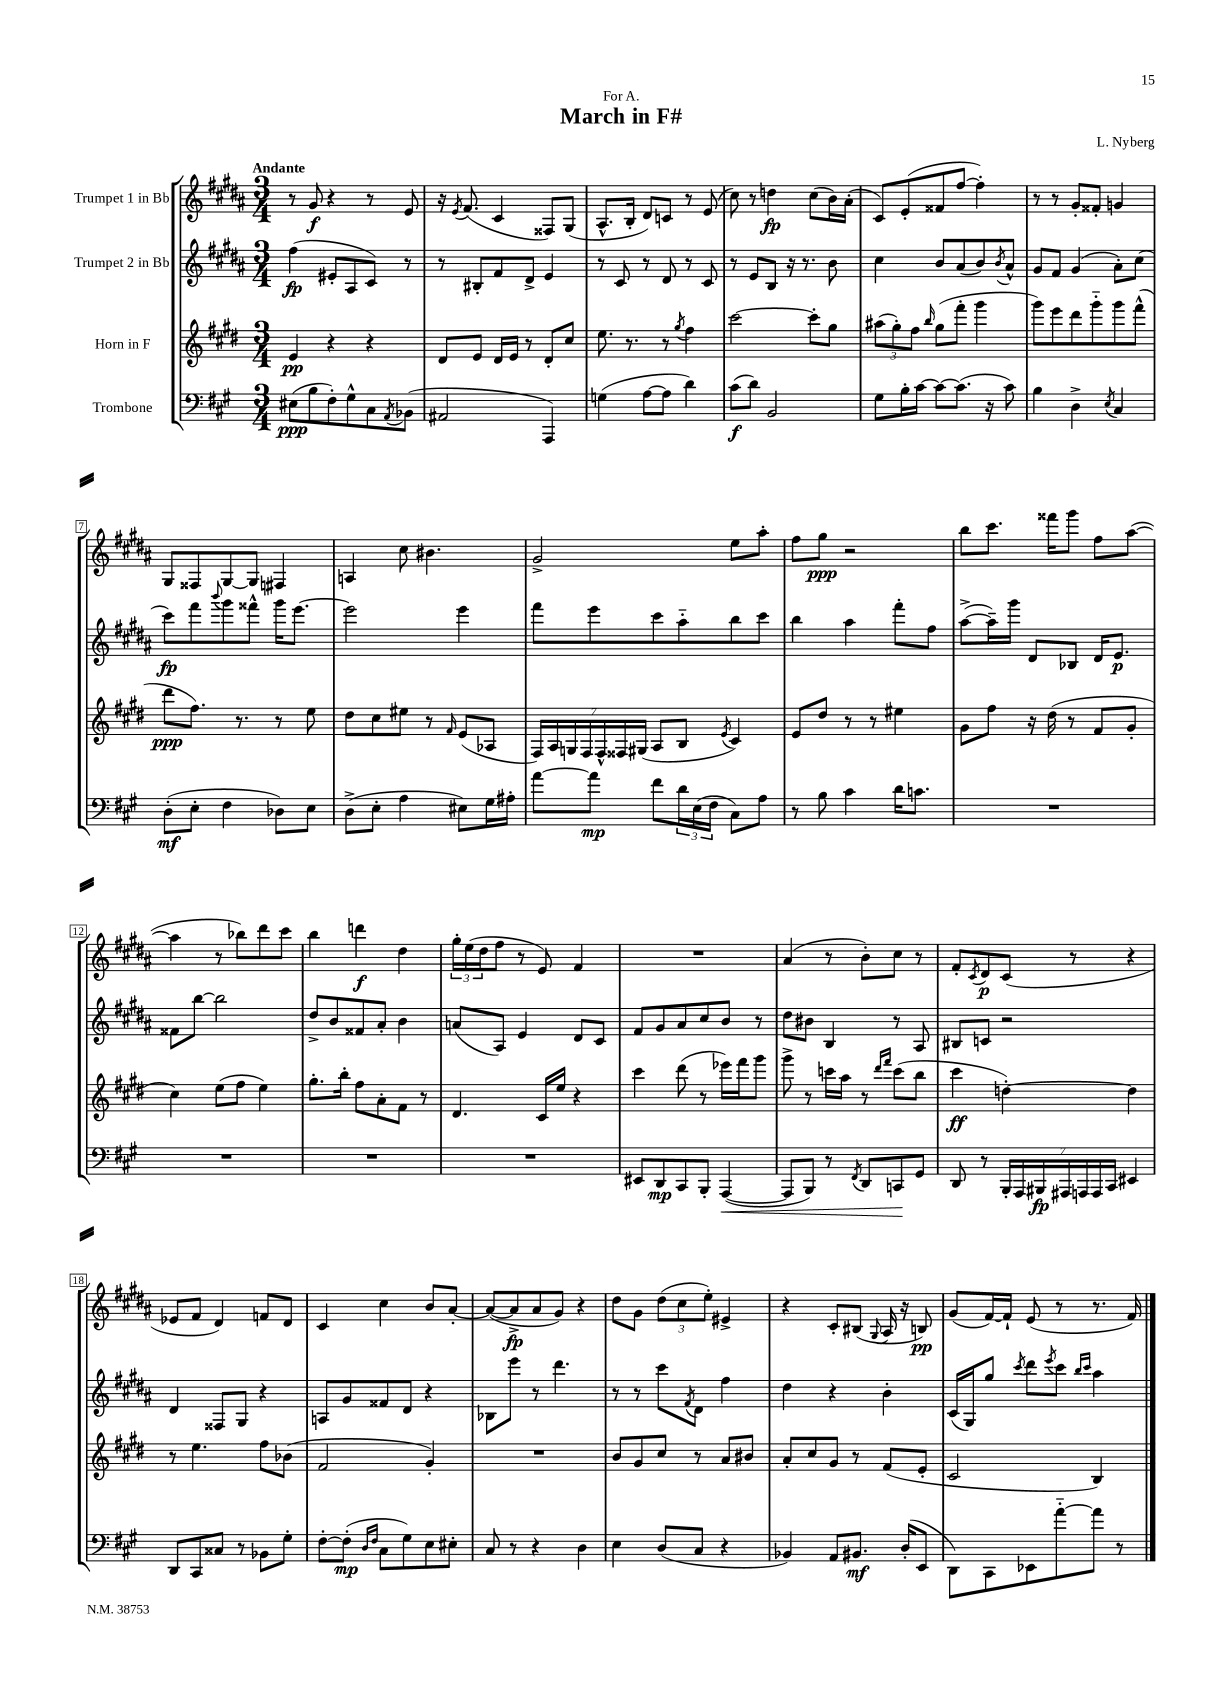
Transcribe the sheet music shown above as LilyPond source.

\header { title = "March in F#" composer = "L. Nyberg" dedication = "For A." }
<<
\new StaffGroup <<
\new Staff = "s0" \with { instrumentName = "Trumpet 1 in Bb" } {
    \clef treble \key b \major \numericTimeSignature \time 3/4 \tempo "Andante"
    r8 gis'8\f r4 r8 e'8 |
    r16 \acciaccatura { e'8 } fis'8.( cis'4 fisis8) gis8( |
    ais8.-^ b16-. dis'8) c'8 r8 e'8( |
    cis''8) r8 d''4\fp cis''8( b'16) ais'16-.( |
    cis'8) e'8-.( fisis'8 fis''8~ fis''4-.) |
    r8 r8 gis'8-. fisis'8-. g'4 |
    gis8 fisis8 gis8~ gis8 fis4 |
    a4 cis''8 bis'4. |
    gis'2-> e''8 ais''8-. |
    fis''8 gis''8\ppp r2 |
    b''8 cis'''8. fisis'''16 gis'''8 fis''8 ais''8~( |
    ais''4 r8 bes''8) dis'''8 cis'''8 |
    b''4 d'''4\f dis''4 |
    \tuplet 3/2 { gis''16-. e''16( dis''16 } fis''8 r8 e'8) fis'4 |
    R2. |
    ais'4( r8 b'8-.) cis''8 r8 |
    fis'8-. \acciaccatura { cis'8 } dis'8\p cis'8( r8 r4 |
    ees'8 fis'8 dis'4) f'8 dis'8 |
    cis'4 cis''4 b'8 ais'8~-. |
    ais'8~( ais'8->\fp ais'8 gis'8) r4 |
    dis''8 gis'8 \tuplet 3/2 { dis''8( cis''8 e''8-.) } eis'4-> |
    r4 cis'8-. bis8( \appoggiatura { gis8 } ais16 r16 b8\pp) |
    gis'8( fis'16~) fis'16-! e'8( r8 r8. fis'16) \bar "|." |
}
\new Staff = "s1" \with { instrumentName = "Trumpet 2 in Bb" } {
    \clef treble \key b \major \numericTimeSignature \time 3/4
    fis''4\fp( eis'8-. ais8 cis'8) r8 |
    r8 bis8-. fis'8 dis'8-> e'4 |
    r8 cis'8 r8 dis'8 r8 cis'8 |
    r8 e'8 b8 r16 r8. b'8 |
    cis''4 b'8 ais'8( b'8) \acciaccatura { b'8 } ais'8-^ |
    gis'8 fis'8 gis'4( ais'8-.) cis''8( |
    cis'''8\fp) fis'''8 \appoggiatura { b'''8 } gis'''8 fisis'''8-^ gis'''16 e'''8.~ |
    e'''2 e'''4 |
    fis'''8 e'''8 cis'''8 ais''8-_ b''8 cis'''8 |
    b''4 ais''4 fis'''8-. fis''8 |
    ais''8~->( ais''16--) gis'''16 dis'8 bes8 dis'16 e'8.\p |
    fisis'8 b''8~ b''2 |
    dis''8-> b'8 fisis'8 ais'8-. b'4 |
    a'8( ais8) e'4 dis'8 cis'8 |
    fis'8 gis'8 ais'8 cis''8 b'8 r8 |
    dis''8 bis'8 b4 r8 ais8 |
    bis8 c'8 r2 |
    dis'4 fisis8 gis8 r4 |
    a8 gis'8 fisis'8 dis'8 r4 |
    bes8 e'''8 r8 dis'''4. |
    r8 r8 cis'''8 \acciaccatura { fis'8 } dis'8 fis''4 |
    dis''4 r4 b'4-. |
    cis'16( gis16) gis''8 \acciaccatura { cis'''8 } dis'''8 \acciaccatura { e'''8 } cis'''8 \grace { b''16 cis'''16 } ais''4 \bar "|." |
}
\new Staff = "s2" \with { instrumentName = "Horn in F" } {
    \clef treble \key e \major \numericTimeSignature \time 3/4
    e'4\pp r4 r4 |
    dis'8 e'8 dis'16 e'16 r8 dis'8-. cis''8 |
    e''8. r8. r8 \acciaccatura { gis''8 } fis''4 |
    cis'''2~ cis'''8-. gis''8 |
    \tuplet 3/2 { ais''8( gis''8-.) fis''8 } \grace { b''16 } gis''8( fis'''8-. gis'''4 |
    gis'''8) e'''8 dis'''8 gis'''8-_ gis'''8 fis'''8-^( |
    dis'''8\ppp fis''8.) r8. r8 e''8 |
    dis''8 cis''8 eis''8 r8 \grace { fis'16 } e'8( aes8 |
    \tuplet 7/4 { fis16) a16 g16 fis16 fis16-^ fisis16 gis16( } a8 b8 \acciaccatura { e'8 } cis'4) |
    e'8 dis''8 r8 r8 eis''4 |
    gis'8 fis''8 r16 dis''16( r8 fis'8 gis'8-. |
    cis''4) e''8( fis''8 e''4) |
    gis''8.-. b''16-. fis''8 a'8-. fis'8 r8 |
    dis'4. cis'16 e''16 r4 |
    cis'''4 dis'''8( r8 ees'''16) fis'''16 gis'''8 |
    gis'''8-> r8 c'''16 a''16 r8 \grace { dis'''16 fis'''16 } c'''8( b''8 |
    cis'''4\ff d''4~-.) d''4 |
    r8 e''4. fis''8 bes'8( |
    fis'2 gis'4-.) |
    R2. |
    b'8 gis'8 cis''8 r8 a'8 bis'8 |
    a'8-. cis''8 gis'8 r8 fis'8( e'8-. |
    cis'2 b4) \bar "|." |
}
\new Staff = "s3" \with { instrumentName = "Trombone" } {
    \clef bass \key a \major \numericTimeSignature \time 3/4
    eis8\ppp( b8 fis8-.) gis8-^ cis8 \acciaccatura { a,8 } bes,8( |
    ais,2 a,,4) |
    g4( a8~ a8 d'4) |
    cis'8\f( d'8) b,2 |
    gis8 b16-. cis'16~ cis'8~ cis'8.( r16 cis'8) |
    b4 d4-> \acciaccatura { e8 } cis4 |
    d8-.\mf( e8-. fis4 des8) e8 |
    d8->( e8-. a4 eis8) gis16 ais16-. |
    a'8~ a'8\mp fis'8 \tuplet 3/2 { d'16 e16( fis16 } cis8) a8 |
    r8 b8 cis'4 d'16 c'8. |
    R2. |
    R2. |
    R2. |
    R2. |
    eis,8 d,8\mp cis,8 b,,8-. a,,4~\<( |
    a,,8 b,,8) r8 \acciaccatura { fis,8 } d,8 c,8\! gis,8 |
    d,8 r8 \tuplet 7/4 { b,,16-. a,,16 bis,,16\fp ais,,16 a,,16 a,,16 cis,16 } eis,4 |
    d,8 cis,8 cisis8 r8 bes,8 gis8-. |
    fis8~-. fis8-.\mp( \grace { d16 fis16 } cis8 gis8) e8 eis8-. |
    cis8 r8 r4 d4 |
    e4 d8( cis8 r4 |
    bes,4) a,8 bis,8.\mf d16-.( e,8 |
    d,8) cis,8 ees,8 a'8~-_ a'8 r8 \bar "|." |
}
>>
>>
\layout { \context { \Score \override BarNumber.stencil = #(make-stencil-boxer 0.1 0.3 ly:text-interface::print) } }
